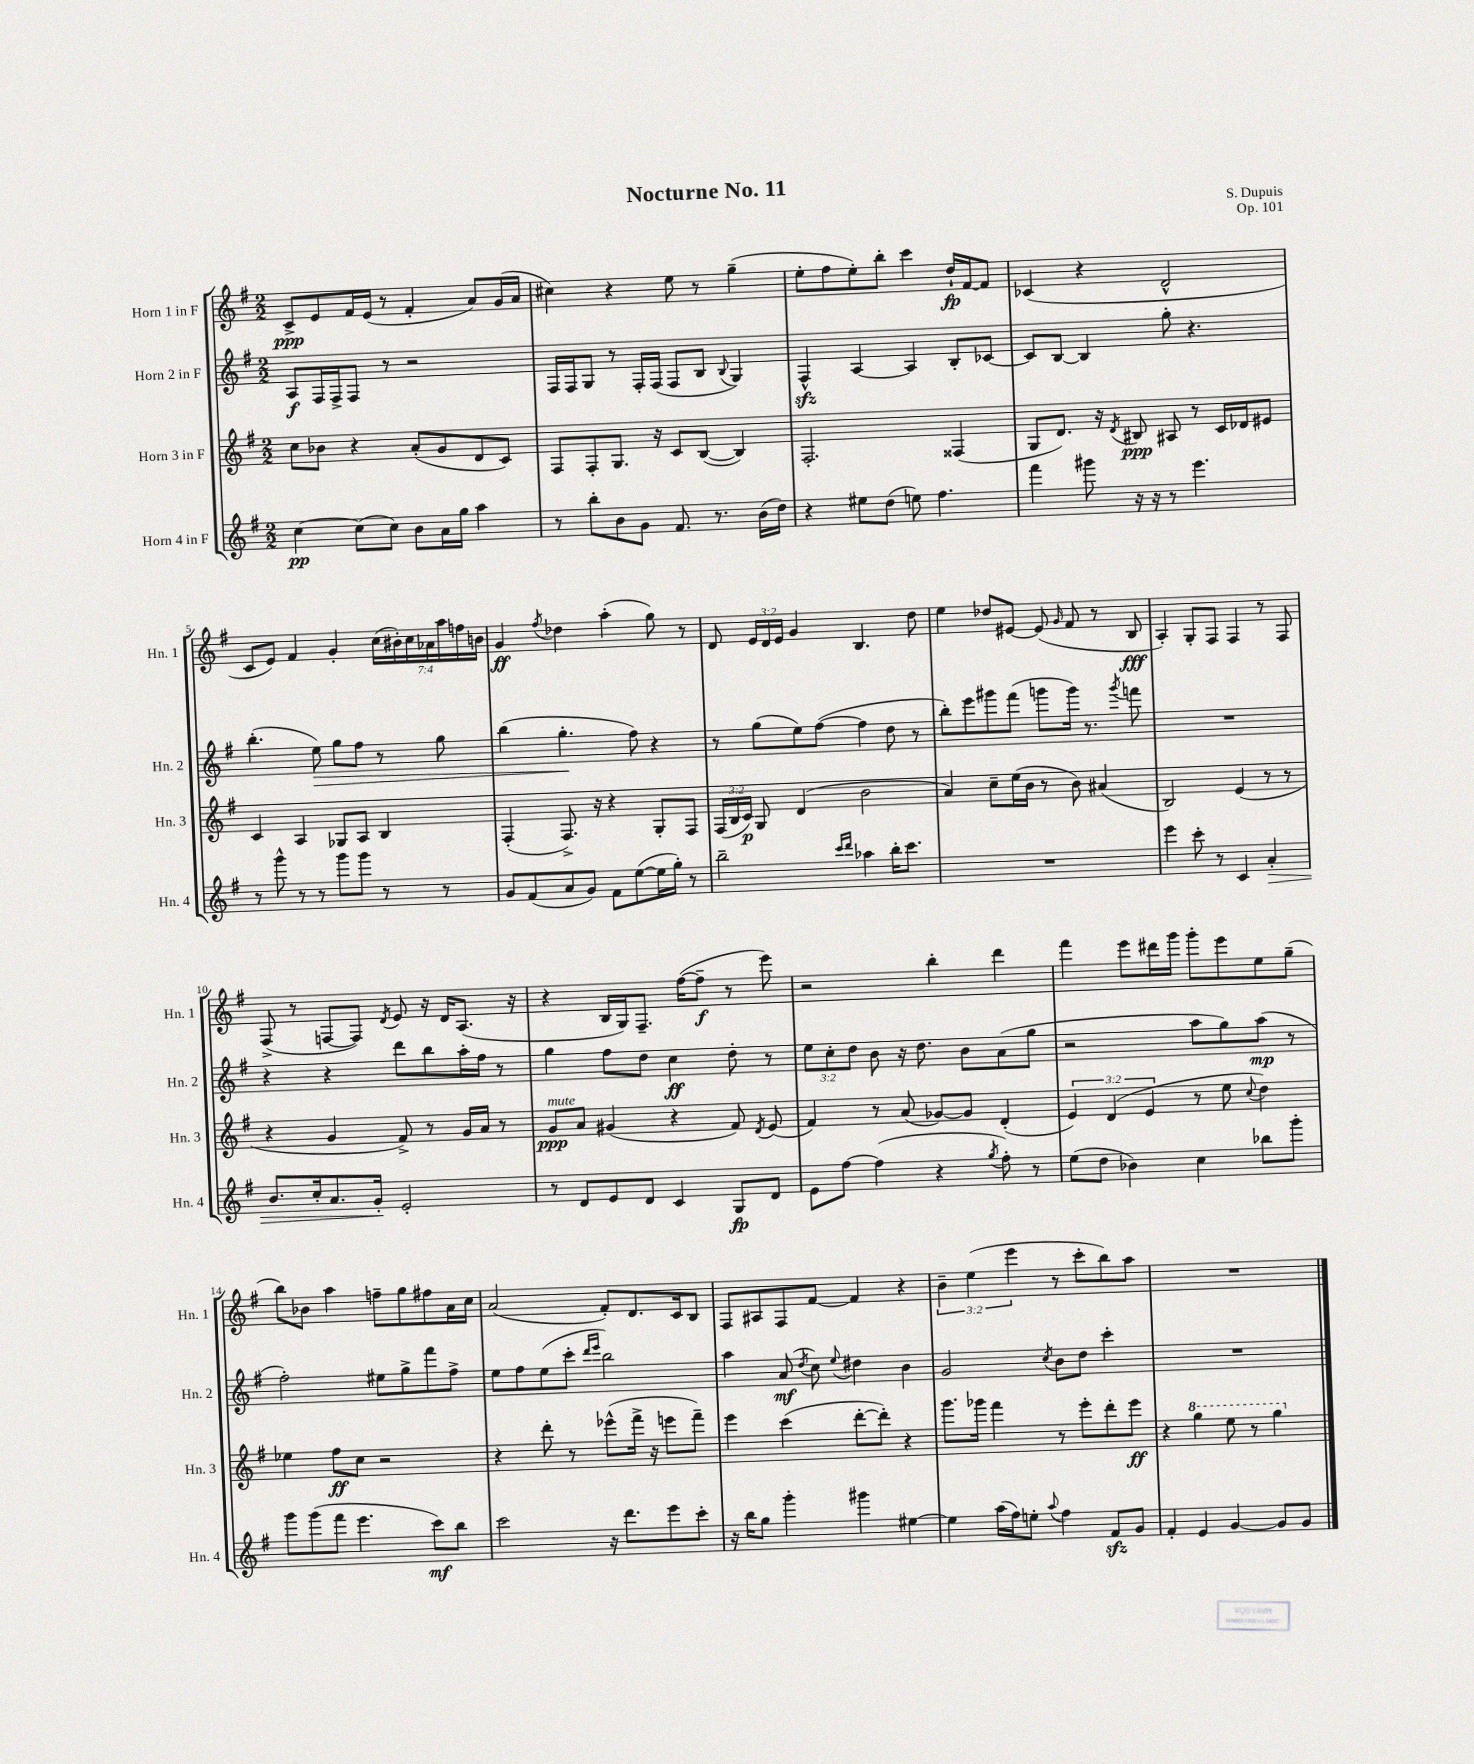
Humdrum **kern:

**kern	**kern	**kern	**kern
*staff4	*staff3	*staff2	*staff1
*clefG2	*clefG2	*clefG2	*clefG2
*k[f#]	*k[f#]	*k[f#]	*k[f#]
*M2/2	*M2/2	*M2/2	*M2/2
[4cc	8cc	8A	8c^
.	8b-	16F#	8e
.	.	16F#^	.
(8cc]	4r	8F#	16f#
.	.	.	(16e
8cc)	.	8r	8r
8b	(8a'	2r	4f#'
16a	8g	.	.
16gg	.	.	.
4aa	8d	.	8a)
.	8c)	.	(16g
.	.	.	16a
=	=	=	=
8r	8F#	16F#	4cc#)
.	.	16F#	.
8bb'	8F#'	8G	.
8b	8.G	8r	4r
8g	.	16F#'	.
.	16r	(16F#	.
8.f#	8c	8F#	8ee
.	([8B	8B	8r
8.r	.	.	.
.	.	8qqB	.
.	4B])	4G)	(4gg~
(16b	.	.	.
16dd)	.	.	.
=	=	=	=
4r	2.F#'	4F#^^	8ee'
.	.	.	8ff#
8ee#	.	[4A	8ee')
(8dd	.	.	8bb'
8ee)	.	4A]	4ccc
4.ff#	.	.	.
.	(4F##	8B'	16dd`
.	.	.	[16f#
.	.	[8c-	8f#]
=	=	=	=
4fff#	8G	8c-]	(4c-
.	8.d)	[8B	.
8ggg#	.	4B]	4r
.	16r	.	.
.	8qd	.	.
16r	8B#	.	.
16r	.	.	.
8r	8A#	8gg'	2d^^
4.eee	8r	4.r	.
.	16c	.	.
.	16d-	.	.
.	8e#	.	.
=	=	=	=
8r	4c	(4.bb'	8c
8ggg^^	.	.	8e)
8r	4A	.	4f#
8r	.	8ee)	.
8ggg	8G-	8gg	4g'
8ggg	8A	8ff#	.
8r	4B	8r	(28cc
.	.	.	28b#')
.	.	.	28cc
.	.	.	28a-
8r	.	8gg	.
.	.	.	28aa
.	.	.	28ff
.	.	.	28b
=	=	=	=
8g	(4F#'	(4bb	4g
(8f#	.	.	.
.	.	.	8qff#
8a	8.F#^)	4.gg'	4dd-
8g)	.	.	.
.	16r	.	.
8f#	4r	.	(4aa'
([8ee	.	8ff#)	.
16ee]	8G'	4r	8gg)
16gg')	.	.	.
8r	8F#	.	8r
=	=	=	=
2bb~	(24F#	8r	8d
.	24B	.	.
.	24c)	.	.
.	8G	(8gg	24e
.	.	.	24d
.	.	.	24e
.	(4d	8ee)	4g
.	.	([8ff#	.
16qqccc	.	.	.
16qqddd	.	.	.
4aa-	2b	4ff#]	4.B
16bb'	.	8dd	.
8.ccc	.	.	.
.	.	8r	8dd
=	=	=	=
1r	4a)	8bb')	4ee
.	.	8eee	.
.	8cc~	8ggg#	8dd-
.	(16ee	(8fff#	[8e#
.	16b	.	.
.	8r	8ggg	(8e#]
.	.	.	16qqg
.	8b)	16ggg)	8f#
.	.	8.r	.
.	(4a#	.	8r
.	.	8qggg	.
.	.	8fff	8B
=	=	=	=
4eee	2B)	1r	4A')
8ccc'	.	.	8G'
8r	.	.	8F#
4c	(4e	.	4F#
4a'	8r	.	8r
.	8r	.	8F#
=	=	=	=
8.b	4r	4r	(8F#^
.	.	.	8r
16cc'	.	.	.
8.a	4g	4r	[8F
.	.	.	8F])
16g'	.	.	.
.	.	.	8qd
2e'	8f#^)	8ddd	8e
.	8r	8bb	16r
.	.	.	16d
.	16g	16aa'	(8.A
.	16a	16ff#	.
.	8r	8r	.
.	.	.	16r
=	=	=	=
8r	8g	4gg	4r
8d	8a	.	.
8e	(4g#	8ff#	16B
.	.	.	16G)
8d	.	8dd	8.F#~
4c	4r	4cc	.
.	.	.	([16ff#
.	.	.	8ff#~]
8G	8f#)	8dd'	8r
.	8qd	.	.
8d	(8e	8r	8eee)
=	=	=	=
8e	4f#)	12ee	2r
.	.	12cc'	.
[8ff#	.	.	.
.	.	12dd	.
(4ff#]	8r	8b	.
.	(8a	16r	.
.	.	8.dd	.
4r	[8g-)	.	4bb'
.	8g-]	8b	.
8qgg	.	.	.
8ff#')	(4d'	(8a	4ddd
8r	.	8gg	.
=	=	=	=
(8ee	6e)	2r	4fff#
8dd	.	.	.
.	(6d	.	.
4b-)	.	.	8eee
.	6e	.	.
.	.	.	16ddd#
.	.	.	16ggg
4cc	8r	8aa	8ggg'
.	8ee	8gg)	8eee
.	8qqcc	.	.
8bb-	4dd)	(8aa	8ee
8ggg'	.	8r	(8gg~
=	=	=	=
8ggg	4ee-	2ff#')	8bb)
(8ggg	.	.	8b-
8fff#	8ff#	.	4aa
4.eee	8cc	.	.
.	2r	8ee#	8ff~
.	.	8gg^	8gg
8ccc)	.	8fff#	8ff#
8bb	.	8ff#^	16a
.	.	.	16cc
=	=	=	=
2ccc	4r	8ee	(2a
.	.	8ff#	.
.	8ddd'	(8ee	.
.	8r	8ccc'	.
.	.	16qqddd	.
.	.	16qqeee	.
16r	(8eee-^^	2bb)	8f#')
8.ddd	.	.	.
.	16fff#^	.	8.d
.	16r	.	.
8eee	8eee	.	.
.	.	.	16c
8ccc'	8fff#~)	.	8B
=	=	=	=
16r	4eee	4aa	8F#
16bb	.	.	.
8gg	.	.	8A#
4ggg'	(4ccc	(8a	8F#
.	.	8qdd	.
.	.	8cc)	[8f#
.	.	8qqee	.
4ggg#	[8ddd'	4dd#	4f#]
.	8ddd'])	.	.
[4ee#	4r	4b	4r
=	=	=	=
4ee#]	8.ggg	2g	6b~
.	.	.	(6ee
.	16ggg-	.	.
(16aa	4fff#	.	.
16ff#)	.	.	.
.	.	.	6eee
8ee'	.	.	.
8qqaa	.	8qcc	.
4ff#	8r	8b	8r
.	8eee'	8dd	8ccc'
8f#	8ddd'	4ccc'	8bb)
8g	8eee	.	8aa
=	=	=	=
4f#'	4r	1r	1r
4e	4ggg	.	.
[4g	8eee	.	.
.	8r	.	.
8g]	4ggg	.	.
8g	.	.	.
==	==	==	==
*-	*-	*-	*-
